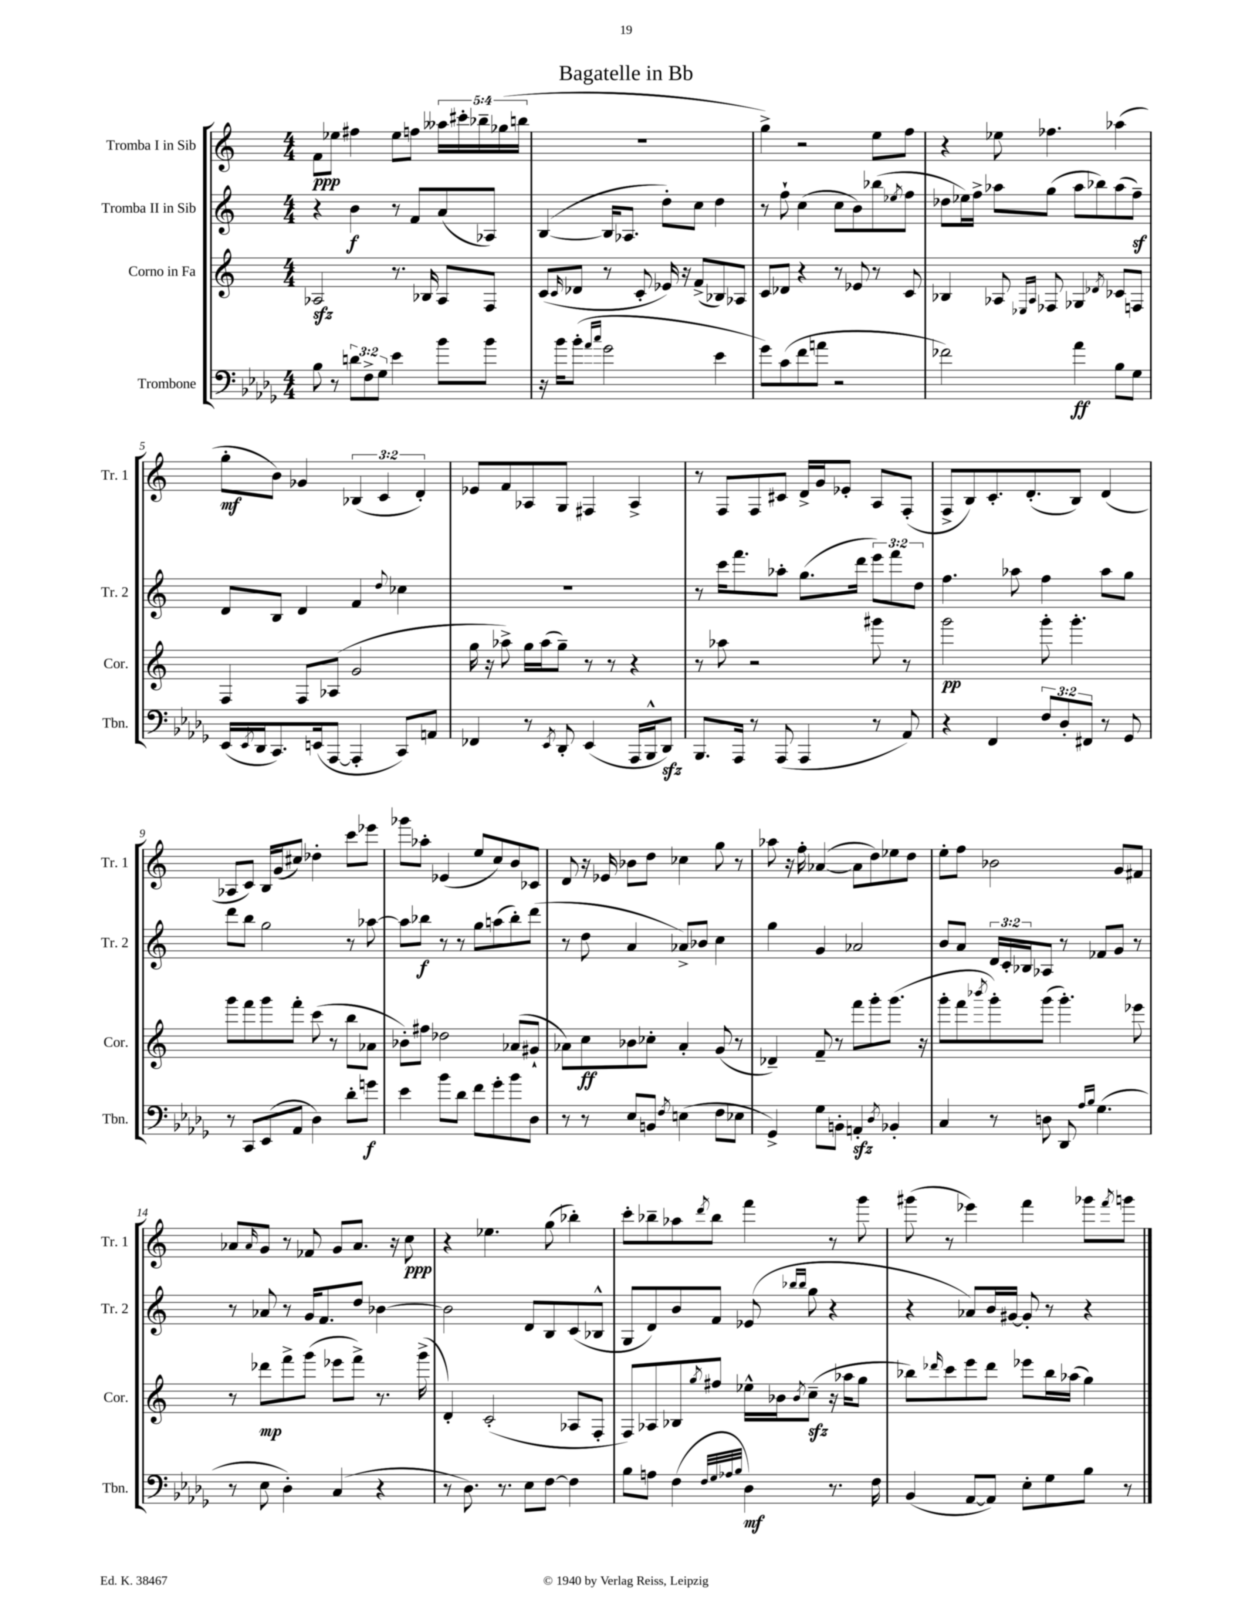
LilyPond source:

\header { title = "Bagatelle in Bb" }
<<
\new StaffGroup <<
\new Staff = "s0" \with { instrumentName = "Tromba I in Sib" shortInstrumentName = "Tr. 1" } {
    \clef treble \key c \major \numericTimeSignature \time 4/4 \override Staff.TupletNumber.text = #tuplet-number::calc-fraction-text
    f'8\ppp ees''8 fis''4 ees''8 f''8 \tuplet 5/4 { aeses''16 cis'''16-. bes''16-- ges''16( b''16 } |
    R1 |
    g''4->) r2 e''8 f''8 |
    r4 ees''8 fes''4. aes''4( |
    g''8-.\mf b'8) ges'4 \tuplet 3/2 { bes4( c'4 d'4-.) } |
    ees'8 f'8 aes8 g8 fis4 aes4-> |
    r8 f8 f8 cis'8 d'16-> g'16 ees'8-. a8 f8-.( |
    f8-> b8) c'8.-. d'8.-.( b8) d'4( |
    aes8 c'8) b16 g'16( cis''8) des''4-. c'''8 ees'''8 |
    ges'''8 aes''8-. ees'4( e''8 c''8) b'8 ces'8 |
    d'8 r16 ees'16 bes'8 d''8 ces''4 g''8 r8 |
    aes''8 r16 f''16-. aes'4~( aes'8 d''8) ees''8 d''8 |
    e''8-. f''8 bes'2 g'8 fis'8 |
    aes'8 \grace { aes'16 } g'8 r8 fes'8 g'8 aes'8. r16 c''8\ppp |
    r4 ees''4. g''8( bes''4-.) |
    c'''8-. bes''8-- aes''8 \acciaccatura { d'''8 } bes''8 f'''4 r8 g'''8 |
    gis'''8( r8 ees'''4) f'''4 ges'''8 \acciaccatura { f'''8 } g'''8 \bar "|." |
}
\new Staff = "s1" \with { instrumentName = "Tromba II in Sib" shortInstrumentName = "Tr. 2" } {
    \clef treble \key c \major \numericTimeSignature \time 4/4 \override Staff.TupletNumber.text = #tuplet-number::calc-fraction-text
    r4 b'4\f r8 f'8 a'8( aes8) |
    b4~( b16 aes8. d''8-.) c''8 d''4 |
    r8 f''8-! c''4( c''8 b'8) bes''8( \acciaccatura { ees''8 } f''8 |
    des''8 ees''16) f''16-> aes''8 g''8( aes''8 bes''8) aes''8( f''8--\sf) |
    d'8 b8 d'4 f'4 \appoggiatura { d''8 } ces''4 |
    R1 |
    r8 c'''16 f'''8. aes''8-. g''8.( d'''16 \tuplet 3/2 { e'''8) f'''8 d''8 } |
    f''4. aes''8 f''4 aes''8 g''8 |
    d'''8 b''8 g''2 r8 aes''8~ |
    aes''8 bes''8\f r8 r8 g''8 a''8( bes''8-.) d'''8( |
    r8 d''8 a'4 aes'8->) bes'8 c''4 |
    g''4 g'4 aes'2 |
    b'8 a'8 \tuplet 3/2 { d'16 c'16-. bes16 } aes8 r8 fes'8 g'8 r8 |
    r8 aes'8 r8 g'16 f'8. d''8 bes'4~ |
    bes'2 d'8 b8 c'8( bes8-^ |
    g8 d'8) b'8 f'8 ees'8( \grace { bes''16 bes''16 } g''8 r4 |
    r4 aes'8) b'16 gis'16~ gis'8-. r8 r4 \bar "|." |
}
\new Staff = "s2" \with { instrumentName = "Corno in Fa" shortInstrumentName = "Cor." } {
    \clef treble \key c \major \numericTimeSignature \time 4/4
    aes2\sfz r8. bes16 aes8 f8 |
    c'8( \grace { c'16 } des'8 r8 c'8-. ees'16) r16 f'8->( bes8) aes8 |
    c'8 des'8 r4 r8 ees'8 r8 c'8 |
    bes4 aes8 \grace { ees16 aes16 } fes8 ges4 \acciaccatura { des'8 } ces'8 f8 |
    f4 f8 aes8( g'2 |
    g''16 r16 aes''8->) g''16 aes''16( g''8--) r8 r8 r4 |
    r8 aes''8 r2 gis'''8 r8 |
    g'''2\pp g'''8-. g'''4.-. |
    g'''8 f'''8 g'''8 f'''8-. c'''8( r8 b''8 aes'8 |
    bes'8-.) fis''8 des''2 aes'8( gis'8-! |
    aes'8) c''8\ff bes'8 ces''8-. aes'4-. g'8( r8 |
    des'4--) f'8-- r8 f'''8 g'''8-. g'''8.( r16 |
    g'''8-. f'''8 \acciaccatura { bes'''8 } g'''8-.) g'''8( g'''4.-.) ees'''8 |
    r8 des'''8\mp f'''8-> g'''8( ees'''8 f'''8->) r8. g'''16->( |
    d'4-.) c'2-.( aes8 f8-. |
    f8) aes8 bes8 \acciaccatura { g''8 } fis''8 ees''16-^ bes'16 \acciaccatura { bes'8 } c''8--\sfz( r16 aes''16 g''8 |
    bes''8) \grace { des'''16 } c'''8 e'''8 des'''8 ees'''8 bes''16 aes''16( g''4) \bar "|." |
}
\new Staff = "s3" \with { instrumentName = "Trombone" shortInstrumentName = "Tbn." } {
    \clef bass \key des \major \numericTimeSignature \time 4/4 \override Staff.TupletNumber.text = #tuplet-number::calc-fraction-text
    bes8 r8 \tuplet 3/2 { d'8 f8-> ges8 } ees'4 bes'8 bes'8 |
    r16 bes'16 bes'8-.( \grace { aes'16 c''16 } ges'2 ees'4 |
    ges'8) c'8( f'8 a'8 r2 |
    fes'2) aes'4\ff bes8 ges8 |
    ees,16( \acciaccatura { ees,8 } des,16 c,8.) e,16( aes,,8~ aes,,4-. c,8) a,8 |
    fes,4 r8 \acciaccatura { ees,8 } des,8-. ees,4( aes,,16 bes,,16-^ des,8\sfz) |
    bes,,8. aes,,16 r8 aes,,8( aes,,4 r8 aes,8) |
    r4 f,4 \tuplet 3/2 { f8 des8-. fis,8 } r8 ges,8 |
    r8 c,8 ees,8( aes,8 des4) des'8-. g'8\f |
    ees'4 bes'8 des'8 f'8 ges'8-. bes'8 des8 |
    r8 r8 ees8 b,8 \acciaccatura { f8 } e4( f8 ees8 |
    ges,4->) ges8 b,8-. a,4-.\sfz \acciaccatura { des8 } bes,4-. |
    c4 r8 d8 des,8 \grace { aes16 bes16 } ges4.( |
    r8 ees8 des4-.) c4( r4 |
    r8 des8.) r8. ees8 f8~ f4 |
    bes8 a8 f4( \grace { f32 ges32 aes32 bes32 } des4\mf) r8. f16 |
    bes,4( aes,8~ aes,8) ees8-. ges8 bes8 r8 \bar "|." |
}
>>
>>
